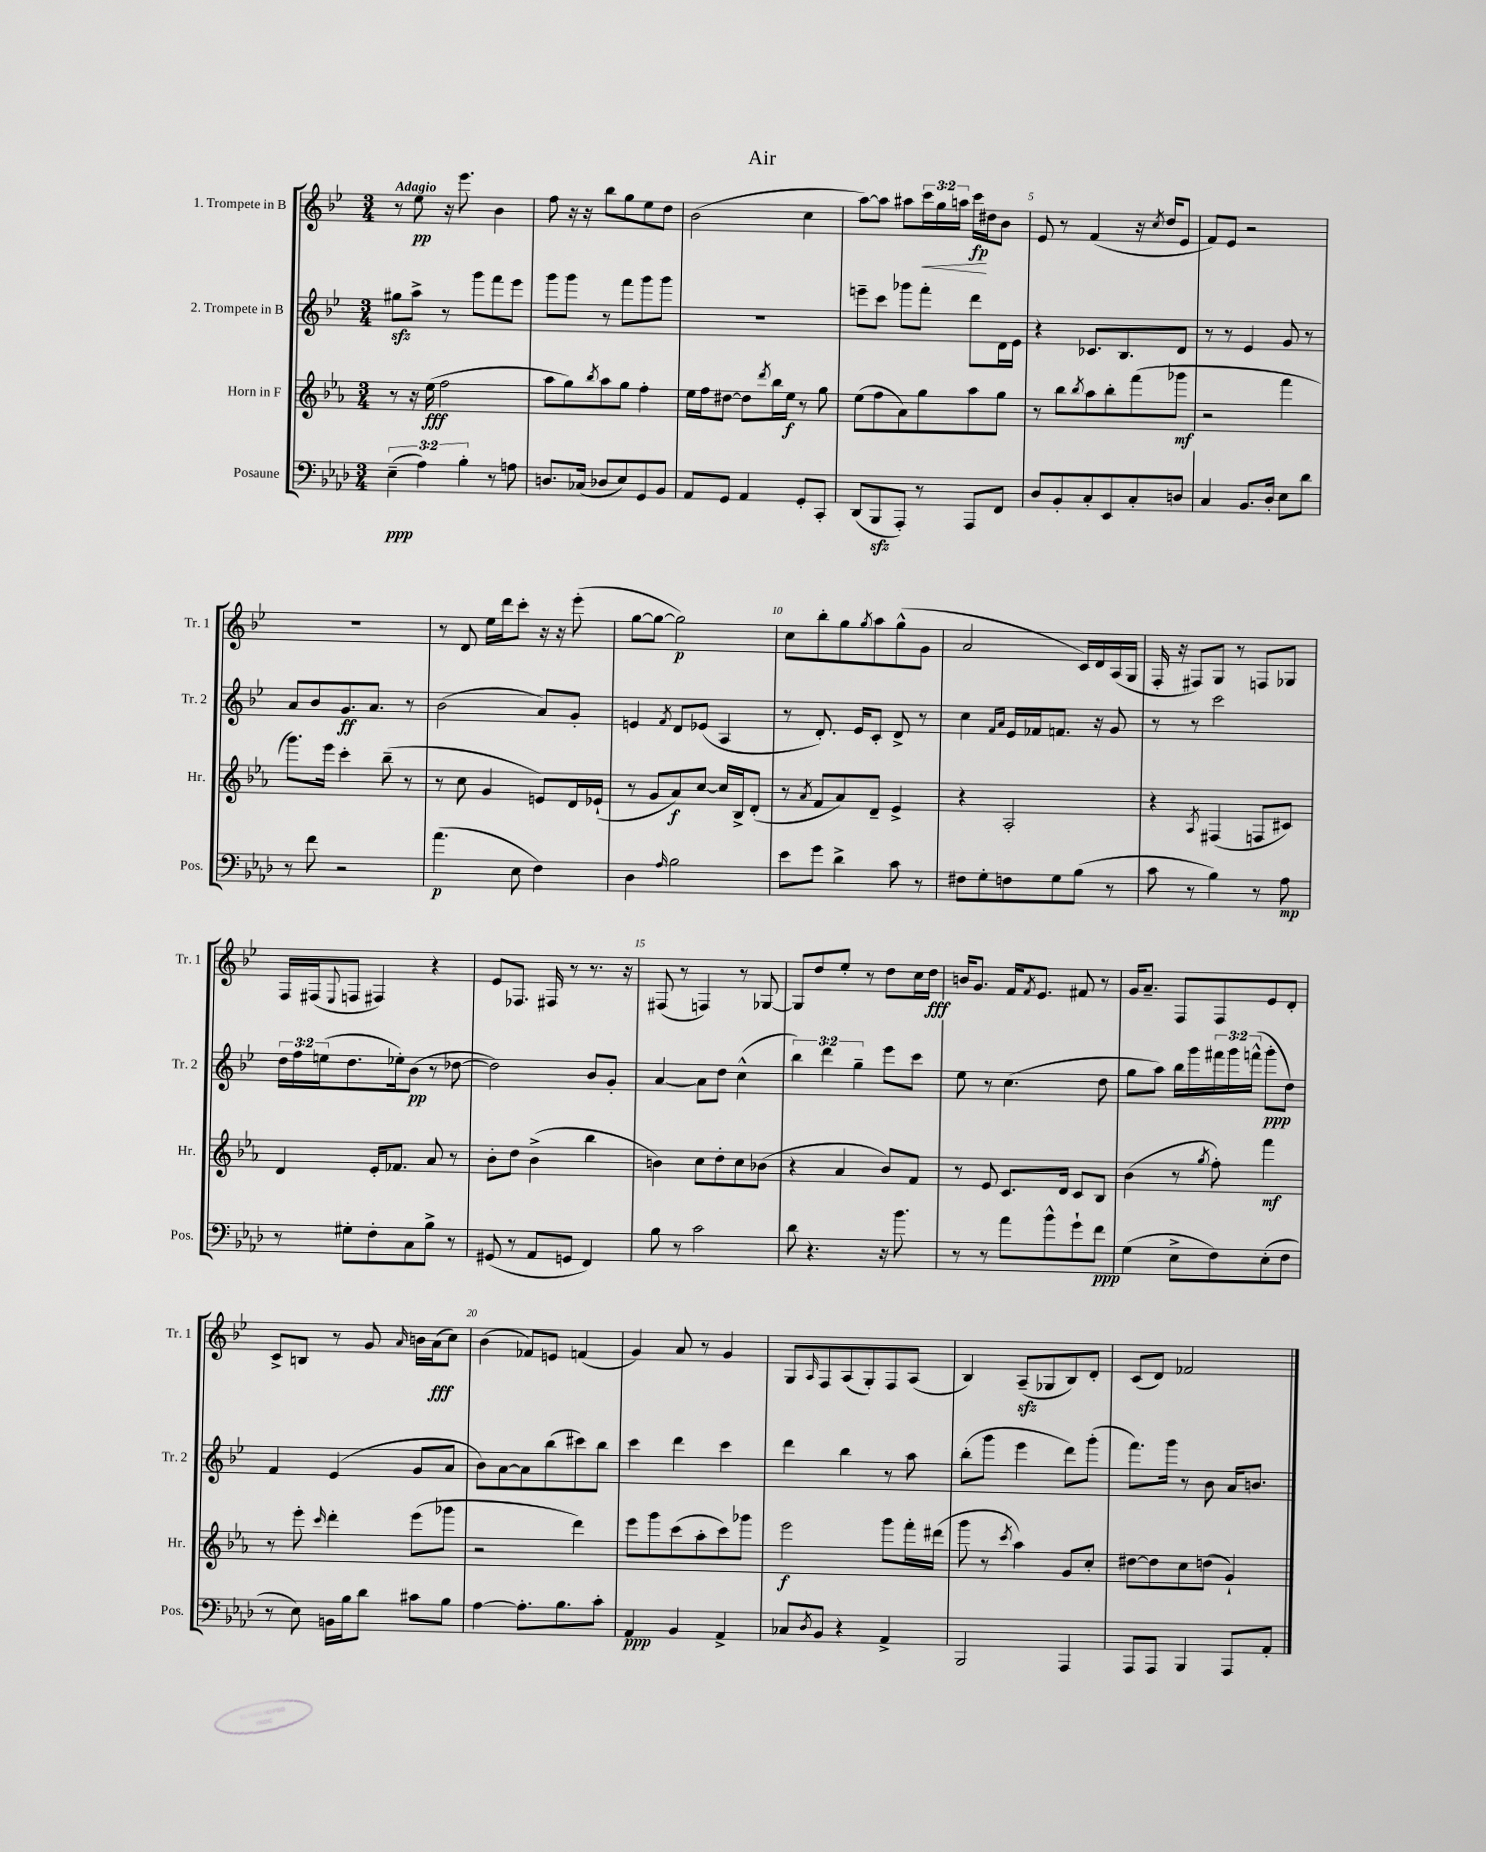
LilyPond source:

\header { title = "Air" }
<<
\new StaffGroup <<
\new Staff = "s0" \with { instrumentName = "1. Trompete in B" shortInstrumentName = "Tr. 1" } {
    \clef treble \key bes \major \numericTimeSignature \time 3/4 \override Staff.TupletNumber.text = #tuplet-number::calc-fraction-text \tempo "Adagio"
    r8 ees''8\pp r16 ees'''8. bes'4 |
    f''8 r16 r16 bes''8 g''8 ees''8 d''8 |
    bes'2( c''4 |
    a''8~) a''8 ais''8 \tuplet 3/2 { c'''16\< g''16 a''16 } c'''16\fp\! dis''16 bes'8 |
    ees'8 r8 f'4( r16 \acciaccatura { c''8 } d''16 ees'8 |
    f'8) ees'8 r2 |
    R2. |
    r8 d'8 ees''16 d'''16 c'''8-. r16 r16 ees'''8-.( |
    g''8~ g''8~ g''2\p) |
    c''8 bes''8-. g''8 \acciaccatura { g''8 } a''8 g''8-^( g'8 |
    a'2 c'16) d'16 a16( g16 |
    f16-. r16 fis8) g8 r8 f8 ges8 |
    f16 fis16( \appoggiatura { ees8 } f8 fis4) r4 |
    ees'8 fes8. fis16 r8 r8. r16 |
    fis8( r8 f4) r8 ges8~ |
    ges8 d''8 ees''8-. r8 d''8 c''16 d''16\fff |
    b'16 g'8. f'16 \acciaccatura { f'8 } ees'8. fis'8 r8 |
    g'16 a'8.-- f8 f8 ees'8 d'8-. |
    c'8-> b8 r8 g'8 \grace { a'16 } b'16 a'16\fff( c''8) |
    bes'4( fes'8) e'8 f'4( |
    g'4) a'8 r8 g'4 |
    g8 \grace { a16 } f8 a8( g8-.) f8 a8( |
    bes4) a8--\sfz( ges8 bes8) d'8-. |
    c'8( d'8) fes'2 \bar "|." |
}
\new Staff = "s1" \with { instrumentName = "2. Trompete in B" shortInstrumentName = "Tr. 2" } {
    \clef treble \key bes \major \numericTimeSignature \time 3/4 \override Staff.TupletNumber.text = #tuplet-number::calc-fraction-text
    gis''8\sfz a''8-> r8 g'''8 f'''8 ees'''8 |
    g'''8 g'''8 r8 f'''8 g'''8 g'''8 |
    R2. |
    e'''8-- c'''8 ges'''8 f'''8-. d'''8 d'16 ees'16 |
    r4 ces'8. bes8. d'8 |
    r8 r8 ees'4 g'8 r8 |
    a'8 bes'8 g'8.\ff a'8. r8 |
    bes'2( a'8) g'8-. |
    e'4 \acciaccatura { f'8 } d'8 ees'8( a4 |
    r8 d'8.-.) ees'16 c'8-. d'8-> r8 |
    c''4 \grace { f'16 a'16 } ees'16 fes'16 f'8. r16 g'8 |
    r8 r8 c'''2 |
    \tuplet 3/2 { d''16 f''16 e''16( } d''8. ees''16-.) bes'8\pp( r8 des''8~ |
    des''2) bes'8 g'8-. |
    a'4~ a'8 d''8 c''4-^( |
    \tuplet 3/2 { bes''4) d'''4 g''4-- } ees'''8 c'''8 |
    ees''8 r8 c''4.( d''8 |
    g''8 a''8) bes''16 g'''16 \tuplet 3/2 { fis'''16 g'''16 f'''16-^( } g'''8-.\ppp d''8) |
    f'4 ees'4( g'8 a'8 |
    bes'8) a'8~ a'8 bes''8( cis'''8) bes''8 |
    c'''4 d'''4 c'''4 |
    d'''4 bes''4 r8 a''8 |
    bes''8-.( g'''8 ees'''4 d'''8) g'''8-.( |
    f'''8.) g'''16 r8 bes'8 a'16 b'8. \bar "|." |
}
\new Staff = "s2" \with { instrumentName = "Horn in F" shortInstrumentName = "Hr." } {
    \clef treble \key ees \major \numericTimeSignature \time 3/4
    r8 r16 ees''16\fff( f''2 |
    aes''8 g''8) \acciaccatura { bes''8 } aes''8 g''8 f''4-. |
    ees''16 f''16 dis''8~ dis''8 \acciaccatura { d'''8 } bes''16 ees''16\f r8 g''8 |
    ees''8( f''8 aes'8) g''8 aes''8 g''8 |
    r8 bes''8 \acciaccatura { bes''8 } aes''8 bes''8-. f'''8( ges'''8\mf |
    r2 f'''4 |
    g'''8.) ees'''16 c'''4-. bes''8--( r8 |
    r8 c''8 g'4 e'8) d'16 ees'16-!( |
    r8 g'8 aes'8\f) c''8~ c''16 bes16-> d'8-.( |
    r8 \acciaccatura { aes'8 } f'8 aes'8) d'8-- ees'4-> |
    r4 aes2-. |
    r4 \acciaccatura { aes8 } fis4( f8 cis'8) |
    d'4 ees'16-. fes'8. aes'8 r8 |
    bes'8-. d''8 bes'4->( bes''4 |
    b'4) c''8 d''8-. c''8 bes'8( |
    r4 aes'4 bes'8) f'8 |
    r8 ees'8 c'8. d'16 c'8 bes8 |
    bes'4( r8 \acciaccatura { g''8 } f''8-.) f'''4\mf |
    r8 ees'''8-. \grace { c'''16 } d'''4-. ees'''8( ges'''8 |
    r2 d'''4) |
    ees'''8 g'''8 c'''8( aes''8-. c'''8) ges'''8 |
    ees'''2\f g'''8 f'''16-. dis'''16( |
    g'''8 r8 \acciaccatura { c'''8 } aes''4) g'8 c''8-. |
    dis''8~ dis''8 c''8 d''8( g'4-!) \bar "|." |
}
\new Staff = "s3" \with { instrumentName = "Posaune" shortInstrumentName = "Pos." } {
    \clef bass \key aes \major \numericTimeSignature \time 3/4 \override Staff.TupletNumber.text = #tuplet-number::calc-fraction-text
    \tuplet 3/2 { ees4--\ppp( aes4) bes4-. } r8 a8 |
    d8. ces16( des8 ees8) g,8 bes,8 |
    aes,8 g,8 aes,4 g,8-. c,8-. |
    des,8( bes,,8\sfz aes,,8-.) r8 aes,,8 f,8 |
    des8 bes,8-. c8-. ees,8 c8-. d8 |
    c4 bes,8. des16-. ees8 des'8 |
    r8 f'8 r2 |
    aes'4.\p( ees8 f4) |
    des4 \grace { aes16 } bes2 |
    ees'8 g'8 des'4-> c'8 r8 |
    fis8 g8-. f8 g8 bes8( r8 |
    c'8 r8 bes4) r8 aes8\mp |
    r8 gis8-. f8-. c8 bes8-> r8 |
    gis,8( r8 aes,8 g,8 f,4) |
    bes8 r8 c'2 |
    des'8 r4. r16 bes'8. |
    r8 r8 aes'8 bes'8-^ g'8-! f'8\ppp |
    g4( ees8-> f8) ees8-.( f8 |
    r8 ees8) b,16 bes16 des'8 cis'8 bes8 |
    aes4~ aes8.-. bes8. c'8-. |
    aes,4\ppp bes,4 aes,4-> |
    ces8 \acciaccatura { des8 } bes,8 r4 aes,4-> |
    bes,,2 aes,,4 |
    aes,,8 aes,,8 bes,,4 aes,,8 aes,8-. \bar "|." |
}
>>
>>
\layout { \context { \Score \override BarNumber.break-visibility = ##(#f #t #t) barNumberVisibility = #(every-nth-bar-number-visible 5) } }
